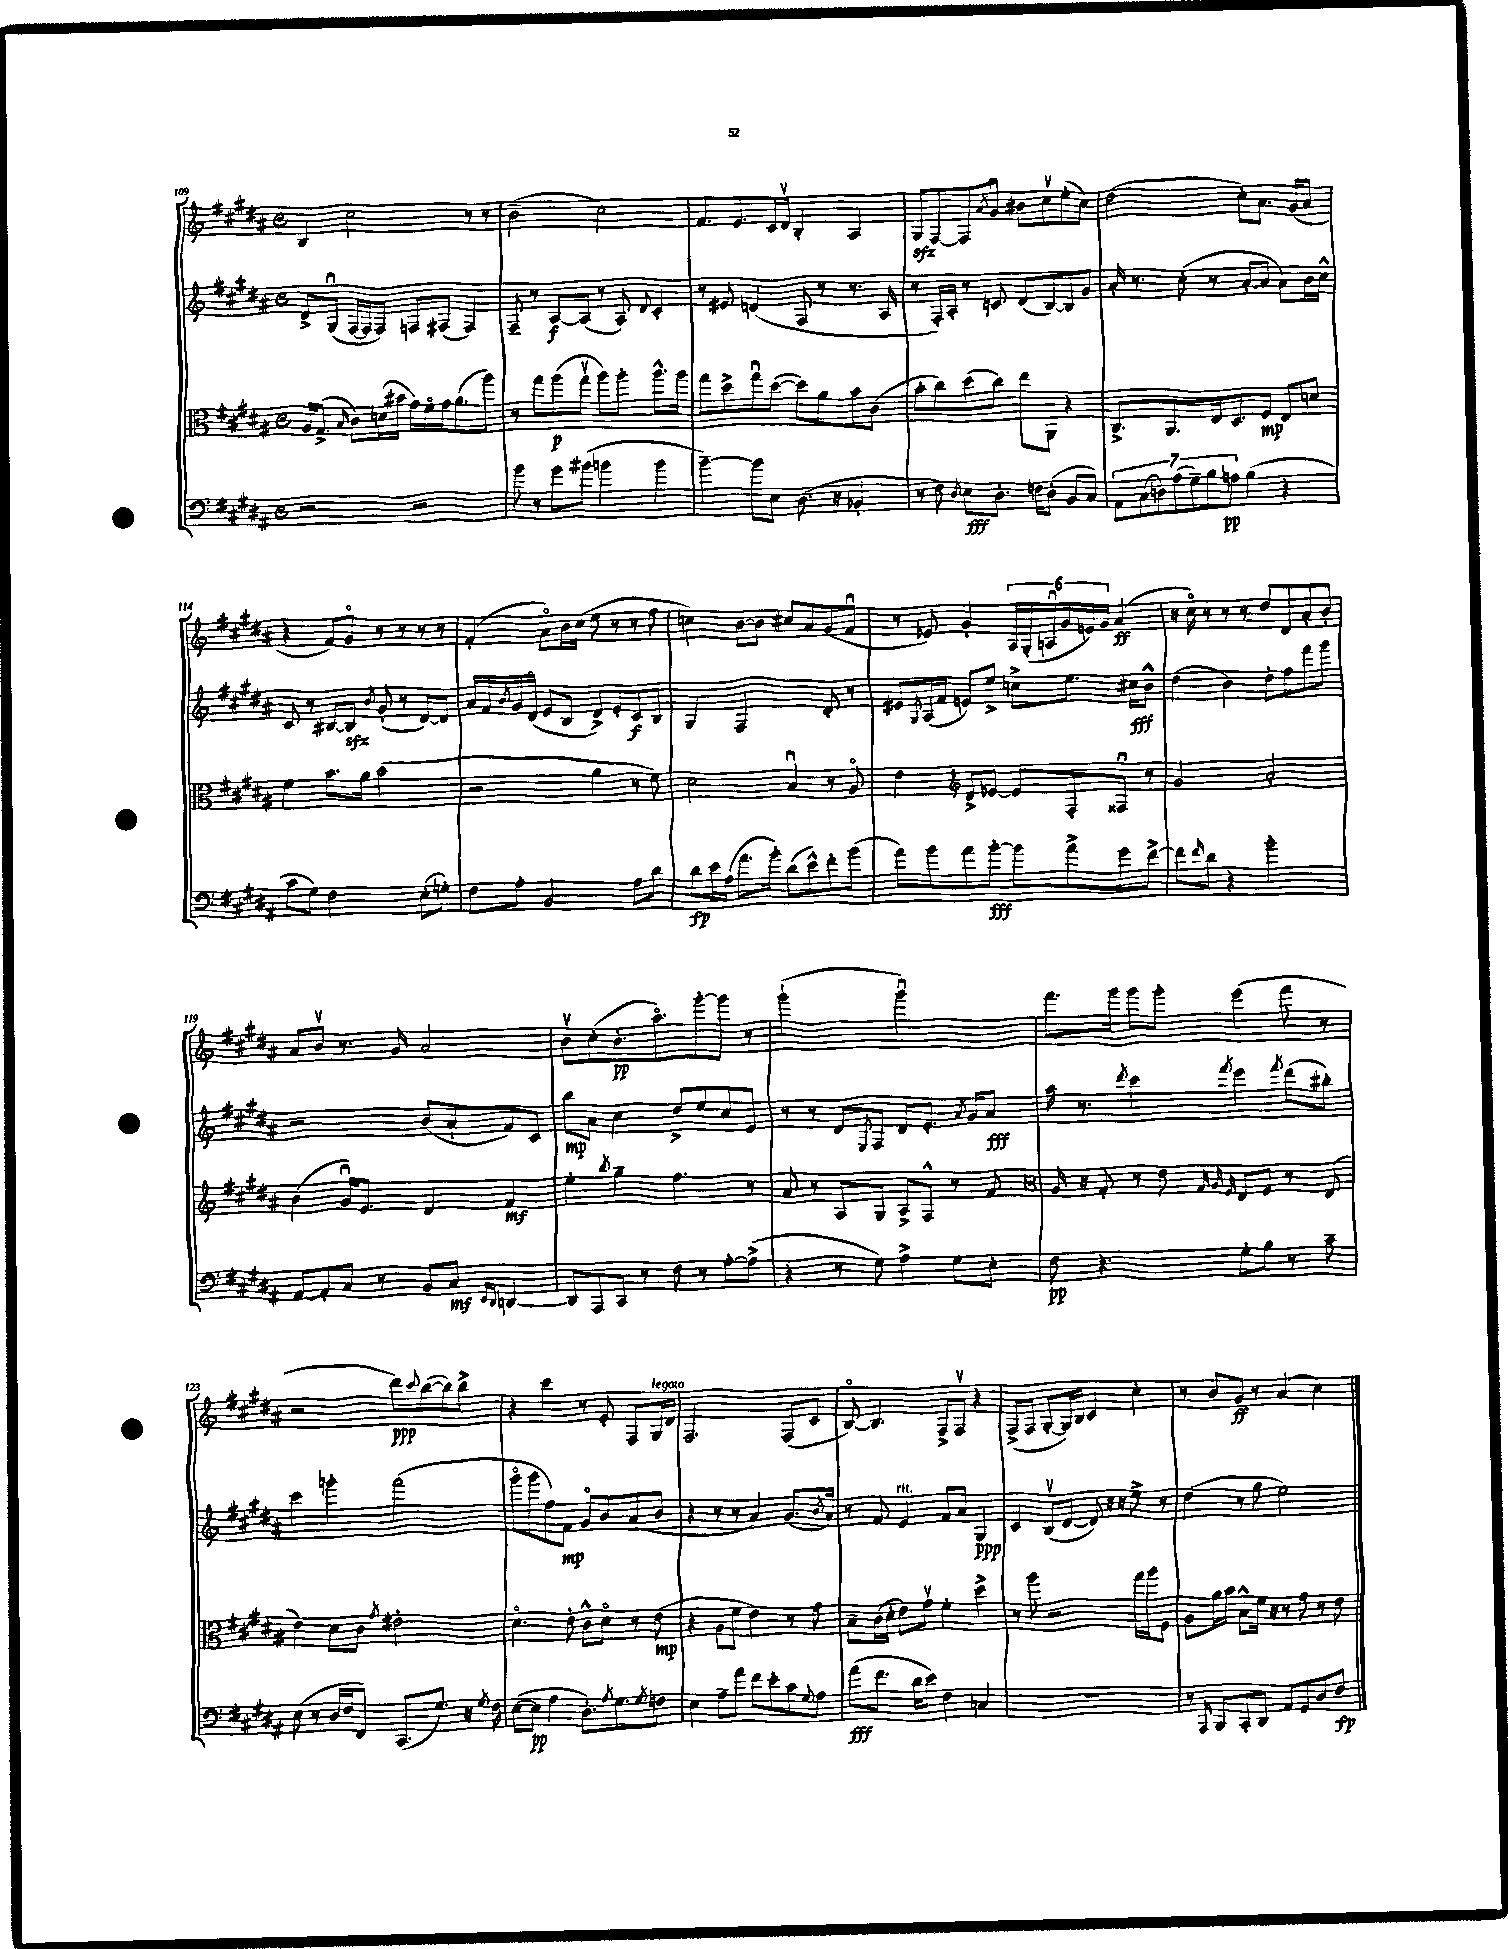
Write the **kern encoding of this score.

**kern	**dynam	**kern	**dynam	**kern	**dynam	**kern	**dynam
*part4	*part4	*part3	*part3	*part2	*part2	*part1	*part1
*staff4	*staff4	*staff3	*staff3	*staff2	*staff2	*staff1	*staff1
*clefF4	*	*clefC3	*	*clefG2	*	*clefG2	*
*k[f#c#g#d#a#]	*	*k[f#c#g#d#a#]	*	*k[f#c#g#d#a#]	*	*k[f#c#g#d#a#]	*
*M4/4	*	*M4/4	*	*M4/4	*	*M4/4	*
*met(c)	*	*met(c)	*	*met(c)	*	*met(c)	*
=109	=109	=109	=109	=109	=109	=109	=109
2r	.	16A#/KL	.	8d#^/L	.	4B/	.
.	.	(8.G#^/J	.	.	.	.	.
.	.	.	.	(8G#u/J	.	.	.
.	.	16qqB/	.	.	.	.	.
.	.	8c#\L)	.	[16F#/LL	.	2cc#\	.
.	.	.	.	16F#/J]	.	.	.
.	.	(16dn\L	.	8F#/J)	.	.	.
.	.	16b#X\JJ	.	.	.	.	.
2r	.	16g#\LL)	.	8Fn/L	.	.	.
.	.	16f#\	.	.	.	.	.
.	.	16g#\J	.	(8F#X/J	.	.	.
.	.	(8.a#\	.	.	.	.	.
.	.	.	.	4F#/)	.	8r	.
.	.	8aa#\J)	.	.	.	8r	.
=110	=110	=110	=110	=110	=110	=110	=110
8b\	.	8r	.	8F#~/	.	(2b~\	.
8r	.	8gg#\L	.	8r	.	.	.
8g#\L	.	(8aa#\	p	[8A#/L	f	.	.
(8b#X\J	.	8gg#v\J	.	(8A#/J]	.	.	.
4bn\	.	8aa#\L)	.	8r	.	2cc#\)	.
.	.	8aa#'\J	.	8A#/)	.	.	.
.	.	.	.	8qqd#/	.	.	.
4b\	.	8.aa#^^\L	.	4c#'/	.	.	.
.	.	16aa#\Jk	.	.	.	.	.
=111	=111	=111	=111	=111	=111	=111	=111
[4b~\)	.	8gg#\L	.	8r	.	8.f#/L	.
.	.	8dd#^\	.	8e#X/	.	.	.
.	.	.	.	.	.	8.e/	.
8b\L]	.	8gg#u\	.	(4dn/	.	.	.
8E\J	.	([8dd#\J	.	.	.	16c#/L	.
.	.	.	.	.	.	16d#v/JJ	.
(8.D#\	.	8dd#\L])	.	8F#/	.	4B'/	.
.	.	8a#\	.	8r	.	.	.
16r	.	.	.	.	.	.	.
4BB-X'/	.	8b\	.	8.r	.	4A#/	.
.	.	(8c#\J	.	.	.	.	.
.	.	.	.	16A#/	.	.	.
=112	=112	=112	=112	=112	=112	=112	=112
8r	.	8b'\L	.	8r	.	8G#zz/L	.
8F#\)	.	8cc#\)	.	16F#'/LL)	.	[8F#/	.
.	.	.	.	16A#'/JJ	.	.	.
8qD#/	.	.	.	.	.	.	.
8E\L	fff	(8dd#\	.	8r	.	8F#/]	.
.	.	.	.	.	.	8qa#/	.
8.D#'\J	.	8cc#\J)	.	8cn/	.	8g#u/J	.
.	.	8ee\L	.	(8d#/L	.	8b#X\L	.
16Fn\KL	.	.	.	.	.	.	.
(8D#'\J	.	8AA#\J	.	[8B/)	.	8cc#v\	.
8BB/L	.	4r	.	8B/]	.	(8ee'\	.
8C#/J)	.	.	.	8g#/J	.	8cc#\J)	.
=113	=113	=113	=113	=113	=113	=113	=113
14AA#\L	.	8.C#^/L	.	16a#'/	.	(2dd#\	.
.	.	.	.	8.r	.	.	.
(14C#\	.	.	.	.	.	.	.
14Dn\)	.	.	.	.	.	.	.
.	.	8.AA#/	.	.	.	.	.
(14A#\	.	.	.	.	.	.	.
.	.	.	.	(8cc#'\	.	.	.
14G#~\)	.	.	.	.	.	.	.
14B\	.	.	.	.	.	.	.
.	.	16E/k	.	8r	.	.	.
14An\J	pp	.	.	.	.	.	.
.	.	8.D#/	.	.	.	.	.
(4B\	.	.	.	[8a#'/L	.	8cc#'\L)	.
.	.	8F#/J	mp	8a#/J]	.	8.a#\J	.
4r	.	8E/L	.	8a#\L)	.	.	.
.	.	.	.	.	.	(16g#/KL	.
.	.	8dn/J	.	16b\L	.	8a#/J	.
.	.	.	.	16cc#^^\JJ	.	.	.
!!LO:LB:g=z
=114	=114	=114	=114	=114	=114	=114	=114
8c#\L	.	4f#\	.	8c#/	.	4r	.
8G#\J)	.	.	.	8r	.	.	.
2F#\	.	8.b\L	.	[8B#X/L	.	8f#/L)	.
.	.	.	.	8B#zz/J]	.	8g#/J	.
.	.	16a#\Jk	.	.	.	.	.
.	.	.	.	8qb/	.	.	.
.	.	(2b\	.	(8g#'/	.	8r	.
.	.	.	.	8r	.	8r	.
(8E'\L	.	.	.	[8d#/L)	.	8r	.
8Gn'\J)	.	.	.	8d#/J]	.	8r	.
=115	=115	=115	=115	=115	=115	=115	=115
8F#\L	.	2r	.	16a#/LL	.	(4f#'/	.
.	.	.	.	16f#/	.	.	.
.	.	.	.	8qb/	.	.	.
8A#'\J	.	.	.	16g#/	.	.	.
.	.	.	.	(16d#/JJ	.	.	.
2BB/	.	.	.	8e/L	.	8a#\L)	.
.	.	.	.	8B/J	.	16b\L	.
.	.	.	.	.	.	(16cc#\JJ	.
.	.	4a#\	.	8d#^/L)	.	8ee\	.
.	.	.	.	8e'/	.	8r	.
8A#\L	.	8r	.	8c#/	f	8r	.
8d#\J	.	8f#\)	.	8B/J	.	8ff#\	.
=116	=116	=116	=116	=116	=116	=116	=116
8d#\L	fp	2d#\	.	4G#/	.	4ccn\)	.
16e\L	.	.	.	.	.	.	.
(16A#\JJ	.	.	.	.	.	.	.
8.a#\L	.	.	.	2F#/	.	[8b\L	.
.	.	.	.	.	.	8b\J]	.
16b'\Jk)	.	.	.	.	.	.	.
(8d#\L	.	4Bu/	.	.	.	8cc#X/L	.
8e^^\)	.	.	.	.	.	8a#/	.
8f#'\	.	8r	.	8d#'/	.	(8g#/	.
(8b\J	.	8A#/	.	8r	.	8f#u/J	.
=117	=117	=117	=117	=117	=117	=117	=117
8a#\L)	.	4e\	.	8e#X/L	.	8r	.
.	.	.	.	8qG#/	.	.	.
8b\	.	.	.	(16A#/L	.	8e-X/)	.
.	.	.	.	16f#/JJ	.	.	.
*	*	*clefG2	*	*	*	*	*
8a#\	.	8d#^/L	.	8en/L)	.	4g#'/	.
[8b'\J	fff	[8e-X/J	.	8ee^/J	.	.	.
8b\L]	.	8e-/L]	.	8ccn^\L	.	24A#/LL	.
.	.	.	.	.	.	(24G#'/	.
.	.	.	.	.	.	24Anu/	.
8a#^\	.	8F#'/	.	8.ee\J	.	24g#/	.
.	.	.	.	.	.	24en/)	.
.	.	.	.	.	.	24g#/JJ	.
8g#\	.	8F##Xu/J	.	.	.	(4a#/	ff
.	.	.	.	16cc#X\KL	fff	.	.
[8f#^\J	.	8r	.	8b^^\J	.	.	.
=118	=118	=118	=118	=118	=118	=118	=118
8f#\L]	.	2g#/	.	(4dd#\	.	16r	.
.	.	.	.	.	.	16cc#\)	.
16qqf#/	.	.	.	.	.	.	.
8d#\J	.	.	.	.	.	8r	.
4r	.	.	.	4b\)	.	8r	.
.	.	.	.	.	.	8r	.
2b'\	.	2a#'/	.	8dd#'\L	.	8dd#/L	.
.	.	.	.	8ff#\	.	8d#/	.
.	.	.	.	8fff#\	.	8a#'/	.
.	.	.	.	8ggg#\J	.	8b'/J	.
!!LO:LB:g=z
=119	=119	=119	=119	=119	=119	=119	=119
[8AA#/L	.	(4b\	.	2r	.	8a#/L	.
8AA#'/]	.	.	.	.	.	8bv/J	.
8C#/J	.	16g#u/KL)	.	.	.	8.r	.
.	.	8.e/J	.	.	.	.	.
8r	.	.	.	.	.	.	.
.	.	.	.	.	.	16g#/	.
8BB/L	.	4d#/	.	(8b/L	.	2a#/	.
8C#/J	mf	.	.	8a#`/	.	.	.
16qqEE/LL	.	.	.	.	.	.	.
16qqDD#/JJ	.	.	.	.	.	.	.
[4DDn/	.	4f#/	mf	8f#/)	.	.	.
.	.	.	.	8c#/J	.	.	.
=120	=120	=120	=120	=120	=120	=120	=120
8DD/L]	.	4ee'\	.	8bb\L	mp	8bv\L	.
8AAA#/	.	.	.	8a#\J	.	(8cc#'\	.
.	.	8qbb/	.	.	.	.	.
8CC#/J	.	4gg#~\	.	4cc#\	.	8.b'\	pp
8r	.	.	.	.	.	.	.
.	.	.	.	.	.	8.aa#\)	.
8F#\	.	4.ff#\	.	8dd#^/L	.	.	.
8r	.	.	.	8ee/	.	[8ggg#'\	.
[8A#'\L	.	.	.	8cc#/	.	8ggg#\J]	.
(8A#^\J]	.	8r	.	8e/J	.	8r	.
=121	=121	=121	=121	=121	=121	=121	=121
4r	.	8a#/	.	8r	.	(2ggg#`\	.
.	.	8r	.	8r	.	.	.
8r	.	8A#/L	.	8d#/L	.	.	.
.	.	.	.	8qE/	.	.	.
8G#\)	.	8G#/J	.	8F#/J	.	.	.
4A#^\	.	8A#^/L	.	8d#/L	.	2ggg#u\)	.
.	.	8F#^^/J	.	8.e'/J	.	.	.
8G#\L	.	8r	.	.	.	.	.
.	.	.	.	8qa#/	.	.	.
.	.	.	.	16g#/KL	.	.	.
8E'\J	.	8f#/	.	8a#/J	fff	.	.
=122	=122	=122	=122	=122	=122	=122	=122
*	*	*clefC3	*	*	*	*	*
8F#\	pp	16A#/	.	16aa#\	.	8.fff#\L	.
.	.	16r	.	8.r	.	.	.
4.r	.	8G#'/	.	.	.	.	.
.	.	.	.	.	.	16ggg#\Jk	.
.	.	.	.	8qddd#/	.	.	.
.	.	8r	.	4ccc#\	.	8ggg#\L	.
.	.	8e\	.	.	.	8ggg#'\J	.
.	.	32qqG#/	.	.	.	.	.
.	.	32qqA#/	.	.	.	.	.
.	.	32qqF#/	.	8qfff#/	.	.	.
8G#'\L	.	8E/L	.	4eee\	.	(4eee\	.
8B\J	.	8F#/J	.	.	.	.	.
.	.	.	.	8qfff#/	.	.	.
8r	.	8r	.	(8ddd#\L	.	8fff#\	.
8c#~\	.	(8E/	.	8bb#X'\J)	.	8r	.
!!LO:LB:g=z
=123	=123	=123	=123	=123	=123	=123	=123
(8E\	.	4e\)	.	4ccc#\	.	2r	.
8r	.	.	.	.	.	.	.
16D#/LL	.	8d#\L	.	4gggn'\	.	.	.
16F#/J	.	.	.	.	.	.	.
8FF#/J)	.	8c#\J	.	.	.	.	.
.	.	8qg#/	.	.	.	.	.
(8.CC#/L	.	2e#X'\	.	(2fff#\	.	8ddd#\L)	ppp
.	.	.	.	.	.	8qqccc#/	.
.	.	.	.	.	.	([8bb\	.
8.G#/J)	.	.	.	.	.	.	.
.	.	.	.	.	.	8bb\])	.
16r	.	.	.	.	.	8bb^\J	.
8qG#/	.	.	.	.	.	.	.
16F#\	.	.	.	.	.	.	.
=124	=124	=124	=124	=124	=124	=124	=124
([8E\L	.	4.d#\	.	8ggg#\L	.	4r	.
8E\J]	pp	.	.	8ggg#\	.	.	.
4A#\	.	.	.	8ff#\)	.	4ccc#\	.
.	.	8e'\	.	8f#\J	mp	.	.
8.D#'\L)	.	8c#^^\L	.	8g#/L	.	8r	.
.	.	8d#\J	.	8b/	.	8e'/	.
8qA#/	.	.	.	.	.	.	.
8.G#\	.	.	.	.	.	.	.
.	.	8r	.	(8a#/	.	8F#/L	.
8qG#/	.	.	.	.	.	.	.
!	!	!	!	!	!	!LO:TX:a:i:t=legato	!
8Fn\J	.	(8e\	mp	8b/J	.	16G#/L	.
.	.	.	.	.	.	16d#/JJ	.
=125	=125	=125	=125	=125	=125	=125	=125
4E\	.	4r	.	4r	.	2.F#/	.
8A#~\L	.	8A#\L	.	8r	.	.	.
8a#\J	.	8f#\J	.	8r	.	.	.
8f#\L	.	4e\)	.	4a#/)	.	.	.
8e'\	.	.	.	.	.	.	.
8c#\	.	8r	.	(8.g#/L	.	(8F#/L	.
8qqG#/	.	.	.	.	.	.	.
8A#\J	.	8g#\	.	.	.	8c#/J	.
.	.	.	.	8qb/	.	.	.
.	.	.	.	16a#/Jk)	.	.	.
=126	=126	=126	=126	=126	=126	=126	=126
(8a#\L	fff	8B~\L	.	8r	.	[8B/)	.
8.f#\J	.	(16c#\L	.	8f#/	.	4.B/]	.
.	.	16d#'\JJ	.	.	.	.	.
!	!	!	!	!LO:TX:a:i:t=rit.	!	!	!
.	.	8e\L)	.	4e/	.	.	.
16d#\KL	.	.	.	.	.	.	.
8e\J)	.	8g#v\J	.	.	.	.	.
4F#\	.	4f#'\	.	8f#/L	.	8F#^/L	.
.	.	.	.	8a#/J	.	8F#v/J	.
4Cn/	.	4dd#^\	.	4G#/	ppp	4r	.
=127	=127	=127	=127	=127	=127	=127	=127
1r	.	8r	.	4c#/	.	(8F#^/L	.
.	.	8aa#\	.	.	.	8F#/J	.
.	.	2r	.	(8Bv/L	.	[8G#'/L	.
.	.	.	.	[8d#/J	.	16G#/L])	.
.	.	.	.	.	.	16B/JJ	.
.	.	.	.	8d#/])	.	4c#/	.
.	.	.	.	16r	.	.	.
.	.	.	.	16r	.	.	.
.	.	16gg#\LL	.	8ee^\	.	4cc#'\	.
.	.	16aa#\J	.	.	.	.	.
.	.	8F#\J	.	8r	.	.	.
=128	=128	=128	=128	=128	=128	=128	=128
8r	.	8A#\L	.	(4dd#\	.	8r	.
16qqAAA#/	.	.	.	.	.	.	.
8BBB/L	.	16a#\L	.	.	.	8b/L	.
.	.	16b\JJ	.	.	.	.	.
8CC#'/	.	8B^^\L	.	8r	.	8g#/J	ff
8DD#/J	.	16f#\Jk	.	8gg#\	.	8r	.
.	.	16r	.	.	.	.	.
8AA#/L	.	8r	.	2ee\)	.	(4a#/	.
8GG#/	.	8g#\	.	.	.	.	.
8D#/	.	8r	.	.	.	4cc#\)	.
8F#/J	fp	8e\	.	.	.	.	.
==	==	==	==	==	==	==	==
*-	*-	*-	*-	*-	*-	*-	*-
